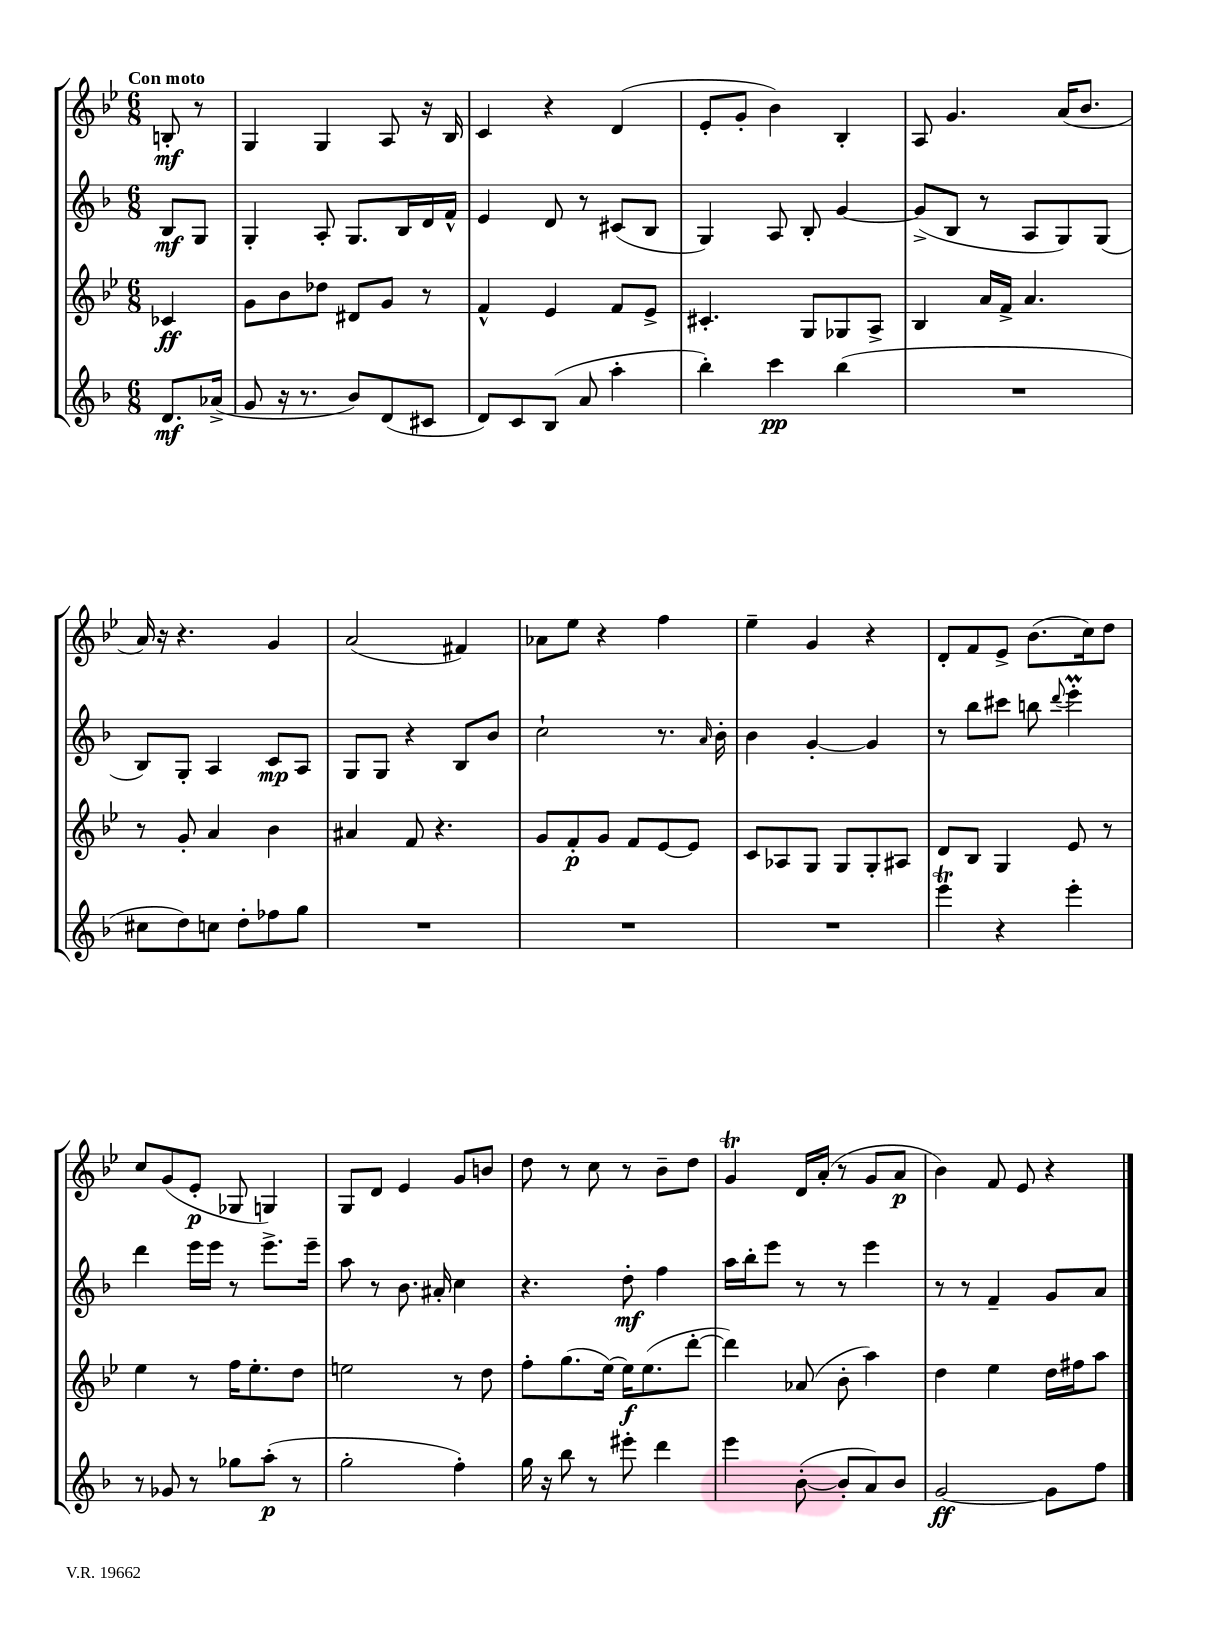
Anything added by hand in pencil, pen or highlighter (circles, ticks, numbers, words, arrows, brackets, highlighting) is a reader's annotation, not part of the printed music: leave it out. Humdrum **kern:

**kern	**dynam	**kern	**dynam	**kern	**dynam	**kern	**dynam
*part4	*part4	*part3	*part3	*part2	*part2	*part1	*part1
*staff4	*staff4	*staff3	*staff3	*staff2	*staff2	*staff1	*staff1
*clefG2	*	*clefG2	*	*clefG2	*	*clefG2	*
*k[b-]	*	*k[b-e-]	*	*k[b-]	*	*k[b-e-]	*
*M6/8	*	*M6/8	*	*M6/8	*	*M6/8	*
=	=	=	=	=	=	=	=
!	!	!	!	!	!	!LO:TX:a:B:t=Con moto	!
8.d/L	mf	4c-X/	ff	8B-/L	mf	8Bn'/	mf
.	.	.	.	8G/J	.	8r	.
(16a-X^/Jk	.	.	.	.	.	.	.
=1	=1	=1	=1	=1	=1	=1	=1
8g/	.	8g\L	.	4G'/	.	4G/	.
16r	.	8b-\	.	.	.	.	.
8.r	.	.	.	.	.	.	.
.	.	8dd-X\J	.	8A'/	.	4G/	.
8b-/L)	.	8d#X/L	.	8.G/L	.	.	.
(8d/	.	8g/J	.	.	.	8A/	.
.	.	.	.	16B-/L	.	.	.
8c#X/J	.	8r	.	16d/	.	16r	.
.	.	.	.	16f^^/JJ	.	16B-/	.
=2	=2	=2	=2	=2	=2	=2	=2
8d/L)	.	4f^^/	.	4e/	.	4c/	.
8c/	.	.	.	.	.	.	.
(8B-/J	.	4e-/	.	8d/	.	4r	.
8a/	.	.	.	8r	.	.	.
4aa'\	.	8f/L	.	(8c#X/L	.	(4d/	.
.	.	8e-^/J	.	8B-/J	.	.	.
=3	=3	=3	=3	=3	=3	=3	=3
4bb-'\)	.	4.c#X'/	.	4G/)	.	8e-'/L	.
.	.	.	.	.	.	8g'/J	.
4ccc\	pp	.	.	8A/	.	4b-\)	.
.	.	8G/L	.	8B-'/	.	.	.
(4bb-\	.	8G-X/	.	[4g/	.	4B-'/	.
.	.	8A^/J	.	.	.	.	.
=4	=4	=4	=4	=4	=4	=4	=4
2.r	.	4B-/	.	(8g^/L]	.	8A/	.
.	.	.	.	8B-/J	.	4.g/	.
.	.	16a/LL	.	8r	.	.	.
.	.	16f^/JJ	.	.	.	.	.
.	.	4.a/	.	8A/L	.	.	.
.	.	.	.	8G/)	.	(16a/KL	.
.	.	.	.	.	.	8.b-/J	.
.	.	.	.	(8G/J	.	.	.
!!LO:LB:g=z
=5	=5	=5	=5	=5	=5	=5	=5
8cc#X\L	.	8r	.	8B-/L)	.	16a/)	.
.	.	.	.	.	.	16r	.
8dd\)	.	8g'/	.	8G'/J	.	4.r	.
8ccn\J	.	4a/	.	4A/	.	.	.
8dd'\L	.	.	.	.	.	.	.
8ff-X\	.	4b-\	.	8c/L	mp	4g/	.
8gg\J	.	.	.	8A/J	.	.	.
=6	=6	=6	=6	=6	=6	=6	=6
2.r	.	4a#X/	.	8G/L	.	(2a/	.
.	.	.	.	8G/J	.	.	.
.	.	8f/	.	4r	.	.	.
.	.	4.r	.	.	.	.	.
.	.	.	.	8B-/L	.	4f#X/)	.
.	.	.	.	8b-/J	.	.	.
=7	=7	=7	=7	=7	=7	=7	=7
2.r	.	8g/L	.	2cc`\	.	8a-X\L	.
.	.	8f'/	p	.	.	8ee-\J	.
.	.	8g/J	.	.	.	4r	.
.	.	8f/L	.	.	.	.	.
.	.	[8e-/	.	8.r	.	4ff\	.
.	.	8e-/J]	.	.	.	.	.
.	.	.	.	16qqa/	.	.	.
.	.	.	.	16b-'\	.	.	.
=8	=8	=8	=8	=8	=8	=8	=8
2.r	.	8c/L	.	4b-\	.	4ee-~\	.
.	.	8A-X/	.	.	.	.	.
.	.	8G/J	.	[4g'/	.	4g/	.
.	.	8G/L	.	.	.	.	.
.	.	8G'/	.	4g/]	.	4r	.
.	.	8A#X/J	.	.	.	.	.
=9	=9	=9	=9	=9	=9	=9	=9
4eeet\	.	8d/L	.	8r	.	8d'/L	.
.	.	8B-/J	.	8bb-\L	.	8f/	.
4r	.	4G/	.	8ccc#X\J	.	8e-^/J	.
.	.	.	.	8bbn\	.	(8.b-\L	.
.	.	.	.	8qqddd/	.	.	.
4eee'\	.	8e-/	.	4eeem'\	.	.	.
.	.	.	.	.	.	16cc\k)	.
.	.	8r	.	.	.	8dd\J	.
!!LO:LB:g=z
=10	=10	=10	=10	=10	=10	=10	=10
8r	.	4ee-\	.	4ddd\	.	8cc/L	.
8g-X/	.	.	.	.	.	(8g/	.
8r	.	8r	.	16eee\LL	.	8e-'/J	p
.	.	.	.	16eee\JJ	.	.	.
8gg-X\L	.	16ff\KL	.	8r	.	8G-X/	.
.	.	8.ee-'\	.	.	.	.	.
(8aa'\J	p	.	.	8.eee^\L	.	4Gn/)	.
8r	.	8dd\J	.	.	.	.	.
.	.	.	.	16eee~\Jk	.	.	.
=11	=11	=11	=11	=11	=11	=11	=11
2gg'\	.	2een\	.	8aa\	.	8G/L	.
.	.	.	.	8r	.	8d/J	.
.	.	.	.	8.b-\	.	4e-/	.
.	.	.	.	16a#X'/	.	.	.
4ff'\)	.	8r	.	4cc\	.	8g/L	.
.	.	8dd\	.	.	.	8bn/J	.
=12	=12	=12	=12	=12	=12	=12	=12
16gg\	.	8ff'\L	.	4.r	.	8dd\	.
16r	.	.	.	.	.	.	.
8bb-\	.	(8.gg\	.	.	.	8r	.
8r	.	.	.	.	.	8cc\	.
.	.	[16ee-\Jk)	.	.	.	.	.
8eee#X'\	.	16ee-\KL]	f	8dd'\	mf	8r	.
.	.	(8.ee-\	.	.	.	.	.
4ddd\	.	.	.	4ff\	.	8b-~\L	.
.	.	[8ddd'\J	.	.	.	8dd\J	.
=13	=13	=13	=13	=13	=13	=13	=13
4eee\	.	4ddd\])	.	16aa\LL	.	4gT/	.
.	.	.	.	16bb-'\J	.	.	.
.	.	.	.	8eee\J	.	.	.
([8b-'\	.	(8a-X/	.	8r	.	16d/LL	.
.	.	.	.	.	.	(16a'/JJ	.
8b-'/L]	.	8b-'\	.	8r	.	8r	.
8a/)	.	4aa\)	.	4eee\	.	8g/L	.
8b-/J	.	.	.	.	.	8a/J	p
=14	=14	=14	=14	=14	=14	=14	=14
[2g/	ff	4dd\	.	8r	.	4b-\)	.
.	.	.	.	8r	.	.	.
.	.	4ee-\	.	4f~/	.	8f/	.
.	.	.	.	.	.	8e-/	.
8g\L]	.	16dd\LL	.	8g/L	.	4r	.
.	.	16ff#X\J	.	.	.	.	.
8ff\J	.	8aa\J	.	8a/J	.	.	.
==	==	==	==	==	==	==	==
*-	*-	*-	*-	*-	*-	*-	*-
